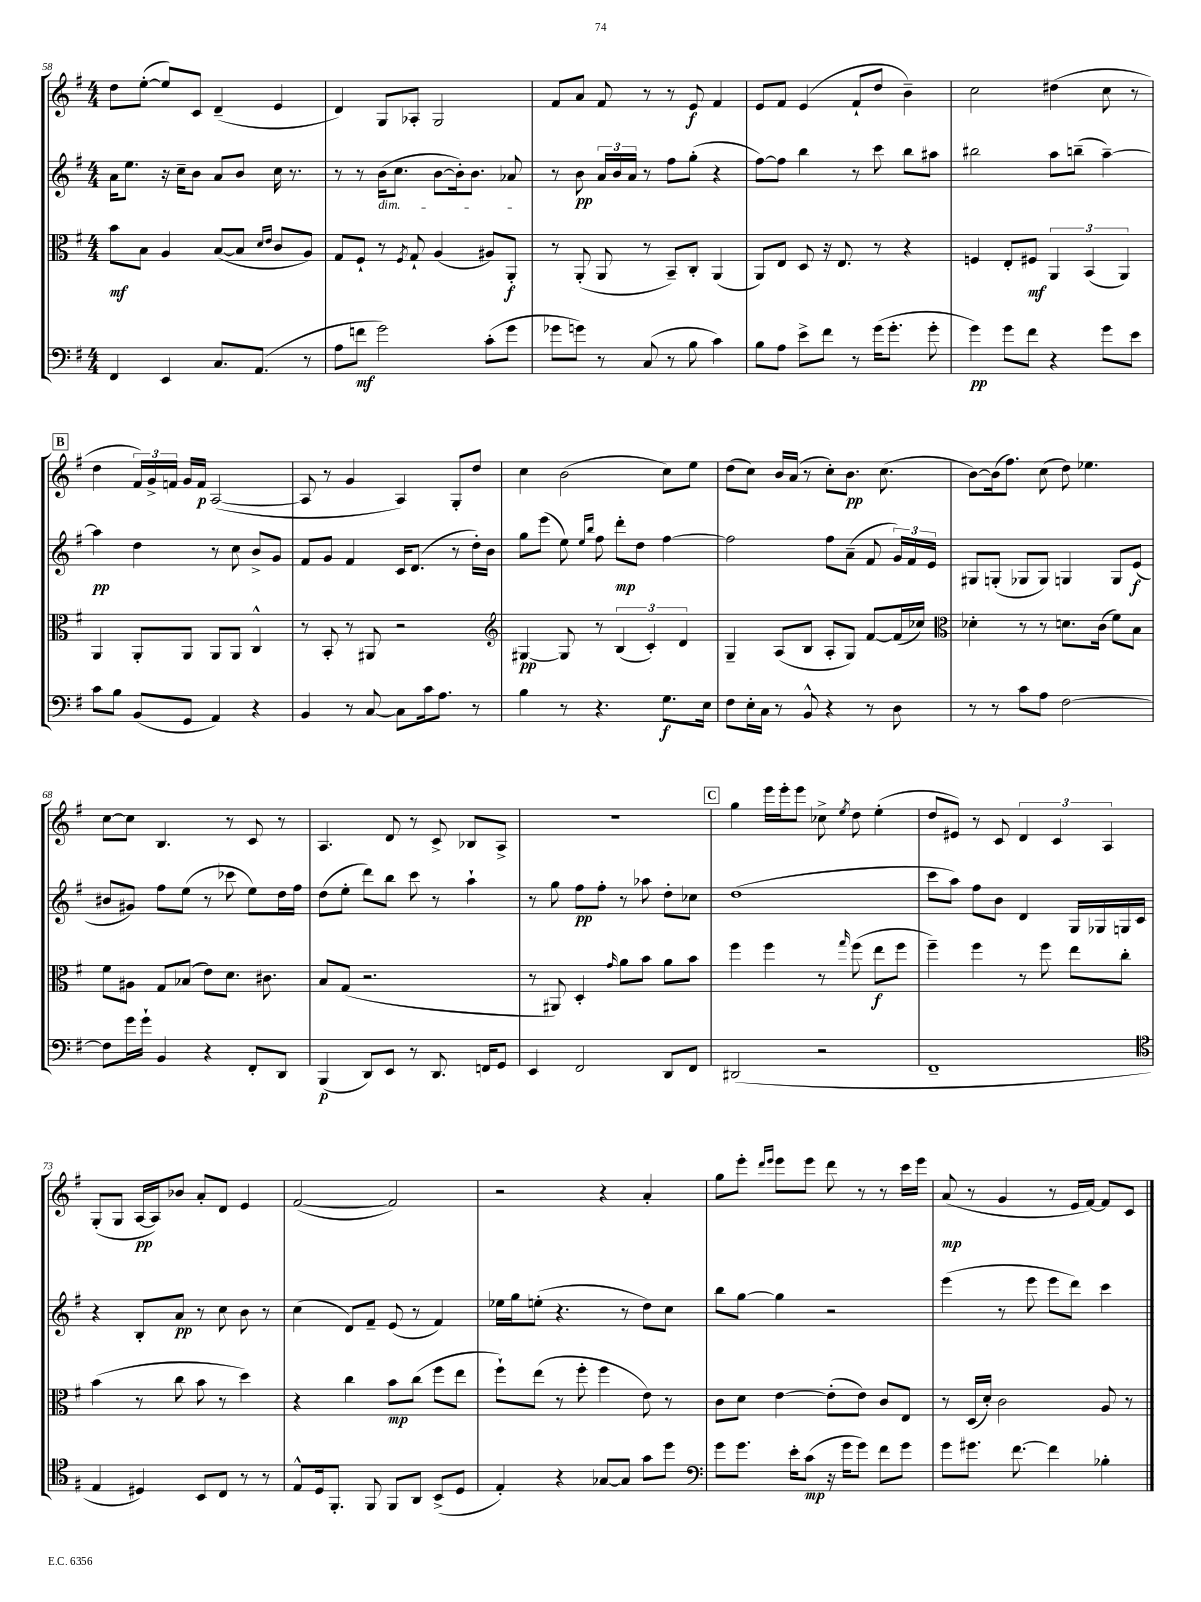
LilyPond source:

<<
\new StaffGroup <<
\new Staff = "s0" {
    \clef treble \key g \major \numericTimeSignature \time 4/4
    \autoBeamOff d''8[ e''8]~-.( e''8[) c'8] d'4--( e'4 |
    d'4) g8[ aes8]-. g2 |
    fis'8[ a'8] fis'8 r8 r8 e'8\f fis'4 |
    e'8[ fis'8] e'4( fis'8[-! d''8] b'4--) |
    c''2 dis''4( c''8 r8 |
    \mark \markup { \box "B" } d''4 \tuplet 3/2 { fis'16[) g'16-> f'16] } g'16[ f'16]\p a2~( |
    a8 r8 g'4 a4) g8[-. d''8] |
    c''4 b'2( c''8[) e''8] |
    d''8[( c''8]) b'16[ a'16]( r8 c''8[-.) b'8.]\pp c''8.( |
    b'8[~) b'16( fis''8.]) c''8( d''8) ees''4. |
    c''8[~ c''8] b4. r8 c'8 r8 |
    a4. d'8 r8 c'8-> bes8[ a8]-> |
    R1 |
    \mark \markup { \box "C" } g''4 e'''16[ e'''16-. e'''8] ces''8-> \acciaccatura { e''8 } d''8 e''4-.( |
    d''8[ eis'8]) r8 c'8 \tuplet 3/2 { d'4 c'4 a4 } |
    g8[-.( g8] a16[~\pp a16) bes'8] a'8[-. d'8] e'4 |
    fis'2~( fis'2) |
    r2 r4 a'4-. |
    g''8[ e'''8]-. \grace { d'''16[ e'''16] } e'''8[ e'''8] d'''8 r8 r8 c'''16[ e'''16] |
    a'8\mp( r8 g'4 r8 e'16[ fis'16]~) fis'8[ c'8] \bar "|." |
}
\new Staff = "s1" {
    \clef treble \key g \major \numericTimeSignature \time 4/4
    \autoBeamOff a'16[ e''8.] r16 c''16[-- b'8] a'8[ b'8] c''16 r8. |
    r8 r8 b'16[\dim( c''8.] b'8[~ b'16-.) b'8.] aes'8\! |
    r8 b'8\pp \tuplet 3/2 { a'16[ b'16 a'16] } r8 fis''8[ g''8]-.( r4 |
    fis''8[~) fis''8] b''4 r8 c'''8 b''8[ ais''8] |
    bis''2 a''8[ b''8]--( a''4~--) |
    \mark \markup { \box "B" } a''4\pp d''4 r8 c''8 b'8[-> g'8] |
    fis'8[ g'8] fis'4 c'16[ d'8.]( r8 d''16[-.) b'16] |
    g''8[ e'''8]( e''8) \grace { e''16[ b''16] } fis''8 d'''8[-.\mp d''8] fis''4~ |
    fis''2 fis''8[ a'8]--( fis'8 \tuplet 3/2 { g'16[) fis'16 e'16] } |
    gis8[ g8]-.( ges8[ ges8]) g4 g8[ e'8]\f( |
    bis'8[ gis'8]) fis''8[ e''8]( r8 ces'''8 e''8[) d''16 fis''16] |
    d''8[( e''8]-. d'''8[) b''8] c'''8 r8 a''4-! |
    r8 g''8 fis''8[\pp fis''8]-. r8 aes''8 d''8[-. ces''8] |
    \mark \markup { \box "C" } d''1( |
    c'''8[ a''8]) fis''8[ b'8] d'4 g16[ ges16 g16 c'16] |
    r4 b8[-. a'8]\pp r8 c''8 b'8 r8 |
    c''4( d'8[) fis'8]-- e'8( r8 fis'4) |
    ees''16[ g''16 e''8]-.( r4. r8 d''8[) c''8] |
    b''8[ g''8]~ g''4 r2 |
    e'''4( r8 e'''8 e'''8[ d'''8]) c'''4 \bar "|." |
}
\new Staff = "s2" {
    \clef alto \key g \major \numericTimeSignature \time 4/4
    \autoBeamOff b'8[\mf b8] a4 b8[~( b8] \grace { d'16[ e'16] } c'8[ a8]) |
    g8[ fis8]-! r8 \acciaccatura { fis8 } g8-! a4( ais8[) a,8]-.\f |
    r8 a,8-.( a,8 r8 b,8[--) c8]-. a,4( |
    a,8[) e8] d8 r16 e8. r8 r4 |
    f4 e8[-. fis8]\mf \tuplet 3/2 { a,4 b,4( a,4) } |
    \mark \markup { \box "B" } a,4 a,8[-. a,8] a,8[ a,8] c4-^ |
    r8 b,8-. r8 ais,8 r2 |
    \clef treble gis4~\pp gis8 r8 \tuplet 3/2 { b4( c'4-.) d'4 } |
    g4-- a8[( b8] a8[-. g8]) fis'8[~ fis'16( ces''16]) |
    \clef alto des'4-. r8 r8 d'8.[ c'16]( fis'8[) b8] |
    fis'8[ ais8] g8[ bes8]( e'8[) d'8.] cis'8. |
    b8[ g8]( r2. |
    r8 ais,8) d4-. \grace { g'16 } a'8[ b'8] a'8[ b'8] |
    \mark \markup { \box "C" } fis''4 fis''4 r8 \grace { g''16 } fis''8( e''8[\f fis''8] |
    fis''4--) fis''4 r8 fis''8 e''8[ c''8]-. |
    b'4( r8 c''8 b'8 r8 d''4) |
    r4 c''4 b'8[\mp c''8]( fis''8[ e''8] |
    fis''8[-!) e''8]( r8 fis''8-. fis''4 e'8) r8 |
    c'8[ d'8] e'4~ e'8[-.( e'8]) c'8[ e8] |
    r8 d16[( d'16]-.) c'2 a8 r8 \bar "|." |
}
\new Staff = "s3" {
    \clef bass \key g \major \numericTimeSignature \time 4/4
    \autoBeamOff fis,4 e,4 c8.[ a,8.]( r8 |
    a8[ f'8]\mf g'2) c'8[-.( g'8] |
    ges'8[ g'8]) r8 c8( r8 b8 c'4) |
    b8[ a8] e'8[-> fis'8] r8 g'16[( g'8.]-. g'8-. |
    g'4\pp) g'8[ fis'8] r4 g'8[ e'8] |
    \mark \markup { \box "B" } c'8[ b8] b,8[( g,8] a,4) r4 |
    b,4 r8 c8~ c8[ c'16 a8.] r8 |
    b4 r8 r4. g8.[\f e16] |
    fis8[ e16-. c16] r8 b,8-^ r4 r8 d8 |
    r8 r8 c'8[ a8] fis2~ |
    fis8[ g'16 g'16]-! b,4 r4 fis,8[-. d,8] |
    b,,4\p( d,8[) e,8] r8 d,8. f,16[ g,8] |
    e,4 fis,2 d,8[ fis,8] |
    \mark \markup { \box "C" } dis,2( r2 |
    fis,1-- |
    \clef tenor e4 dis4) b,8[ c8] r8 r8 |
    e8[-^ d16 fis,8.]-. fis,8 fis,8[ a,8] b,8[->( d8] |
    e4-.) r4 ges8[~ ges8] g'8[ d''8] |
    \clef bass g'8[ g'8.] e'16[-. c'8]\mp( r16 g'16[ g'8]) fis'8[ g'8] |
    g'8[ gis'8.] fis'8.~ fis'4 bes4-. \bar "|." |
}
>>
>>
\layout { \context { \Score currentBarNumber = #58 } }
